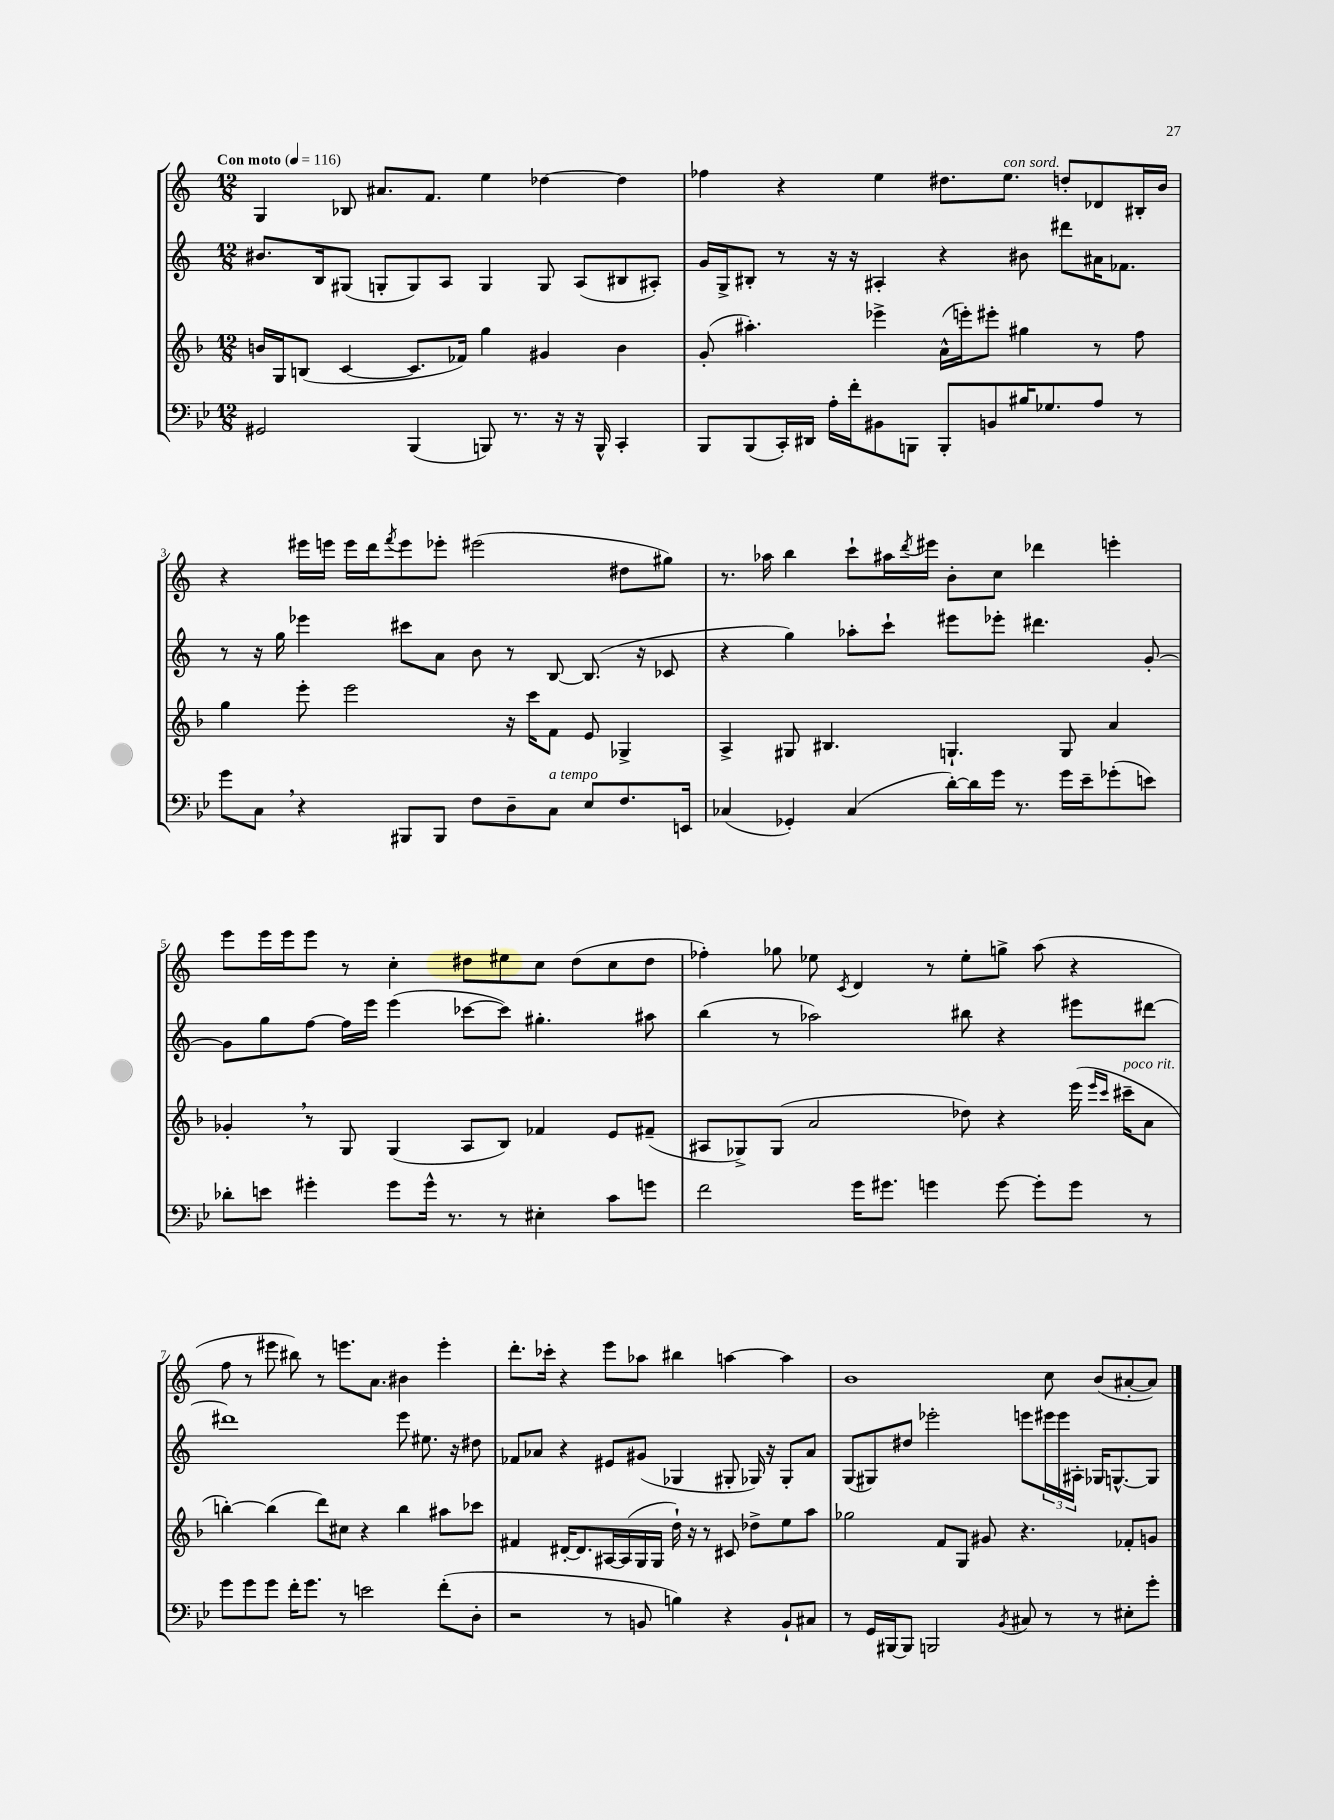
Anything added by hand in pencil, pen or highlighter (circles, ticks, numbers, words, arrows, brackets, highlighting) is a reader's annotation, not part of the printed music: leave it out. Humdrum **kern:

**kern	**kern	**kern	**kern
*staff4	*staff3	*staff2	*staff1
*clefF4	*clefG2	*clefG2	*clefG2
*k[b-e-]	*k[b-]	*k[]	*k[]
*M12/8	*M12/8	*M12/8	*M12/8
*MM116	*MM116	*MM116	*MM116
2GG#	16b	8.b#	4G
.	16G	.	.
.	(8B	.	.
.	.	16B	.
.	[4c	(8G#	8B-
.	.	8G'	8.a#
(4BBB-	8.c]	8G)	.
.	.	.	8.f
.	.	8A	.
.	16f-)	.	.
8BBB)	4gg	4G	4ee
8.r	.	.	.
.	4g#	8G	[4dd-
16r	.	.	.
16r	.	(8A	.
16BBB^^	.	.	.
4CC'	4b	8B#	4dd-]
.	.	8A#')	.
=	=	=	=
8BBB-	(8g'	16g	4ff-
.	.	16G^	.
(8BBB-	4.aa#')	8B#'	.
16CC')	.	8r	4r
16DD#	.	.	.
16A'	.	16r	.
16f'	.	16r	.
8BB#	4eee-^	4A#'	4ee
8BBB	.	.	.
8BBB'	(16a^^	4r	8.dd#
.	16eee')	.	.
8BB	8eee#'	.	.
.	.	.	8.ee
16B#	4gg#	8b#	.
8.G-	.	.	.
.	.	8ddd#	8dd'
8A	8r	16a#	8d-
.	.	8.f-	.
8r	8ff	.	16B#'
.	.	.	16b
=	=	=	=
8g	4gg	8r	4r
8C	.	16r	.
.	.	16gg	.
4r	8eee'	4eee-	16eee#
.	.	.	16eee
.	2eee	.	16eee
.	.	.	16ddd
.	.	.	8qfff
8BBB#	.	8ccc#	8eee
8BBB#	.	8a	8eee-'
8F	.	8b	(2eee#
8D~	16r	8r	.
.	16ccc	.	.
8C	8f	[8B	.
8E-	8e	(8.B]	.
8.F	4G-^	.	8dd#
.	.	16r	.
.	.	8c-	8gg#)
16EE	.	.	.
=	=	=	=
(4C-	4A^	4r	8.r
.	.	.	16aa-
4GG-')	8G#	4gg)	4bb
.	4.B#	.	.
(4C-	.	8aa-'	8ccc`
.	.	8ccc`	16aa#
.	.	.	8qddd
.	.	.	16eee#
[16d')	4.G`	8eee#	8b'
16d]	.	.	.
16g	.	8eee-'	8cc
8.r	.	.	.
.	.	4.ddd#	4ddd-
16g	8G	.	.
16e-~	.	.	.
(8g-'	4a	.	4eee'
8e)	.	[8g'	.
=	=	=	=
8d-'	4g-'	8g]	8eee
8e	.	8gg	16eee
.	.	.	16eee
4g#'	8r	[8ff	8eee
.	8G	16ff]	8r
.	.	16eee	.
8g#	(4G	(4eee	4cc'
16g#^^	.	.	.
8.r	.	.	.
.	8A	[8ccc-	8dd#
8r	8B-)	8ccc-])	8ee#
4E#'	4f-	4.gg#'	8cc
.	.	.	(8dd#
8c	8e	.	8cc
8g	(8f#~	8aa#	8dd#
=	=	=	=
2f	8A#	(4bb	4ff-')
.	8G-^)	.	.
.	(8G-	8r	8gg-
.	2a	2aa-)	8ee-
.	.	.	8qc
16g	.	.	4d
8.g#	.	.	.
4g	.	.	8r
.	8dd-)	8bb#	8ee-'
[8g	4r	4r	8gg^
8g']	.	.	(8aa
8g	(16eee	8eee#	4r
.	16qqeee	.	.
.	16qqccc	.	.
.	16ccc#~	.	.
8r	8a	[8ddd#	.
=	=	=	=
8g	[4bb')	1ddd#]	8ff
8g	.	.	8r
8g	(4bb]	.	8eee#
16f'	.	.	8bb#)
8.g	.	.	.
.	8ddd)	.	8r
8r	8cc#	.	8.eee
2e	4r	.	.
.	.	.	8.a
.	4bb	8eee	4b#
.	.	8.ee#	.
(8f'	8aa#	.	4eee'
.	.	16r	.
8D'	8ccc-	8dd#	.
=	=	=	=
2r	4f#	8f-	8.ddd'
.	.	8a-	.
.	.	.	16ccc-'
.	[16d#'	4r	4r
.	8.d#]	.	.
8r	[16A#	8e#	8eee
.	(16A#]	.	.
8BB	16G	(8g#	8aa-
.	16G	.	.
4B)	16dd`)	4G-	4bb#
.	16r	.	.
.	8r	.	.
4r	8c#	8G#'	[4aa
.	8dd-^	16G-)	.
.	.	16r	.
8BB`	8ee	8G-'	4aa]
8C#	8aa	8a-	.
=	=	=	=
8r	2gg-	(8G	1b
16GG	.	8G#)	.
[16BBB#	.	.	.
8BBB#]	.	8dd#	.
2BBB	.	2eee-'	.
.	8f	.	.
.	8G	.	.
.	8g#	.	.
8qBB-	.	.	.
8C#	4.r	8eee	.
8r	.	24eee#	8cc
.	.	24eee#	.
.	.	24A#'	.
8r	.	16G-	(8b
.	.	[8.G^^	.
8E#'	8f-'	.	[8a#'
8g'	8g	8G]	8a#])
==	==	==	==
*-	*-	*-	*-
